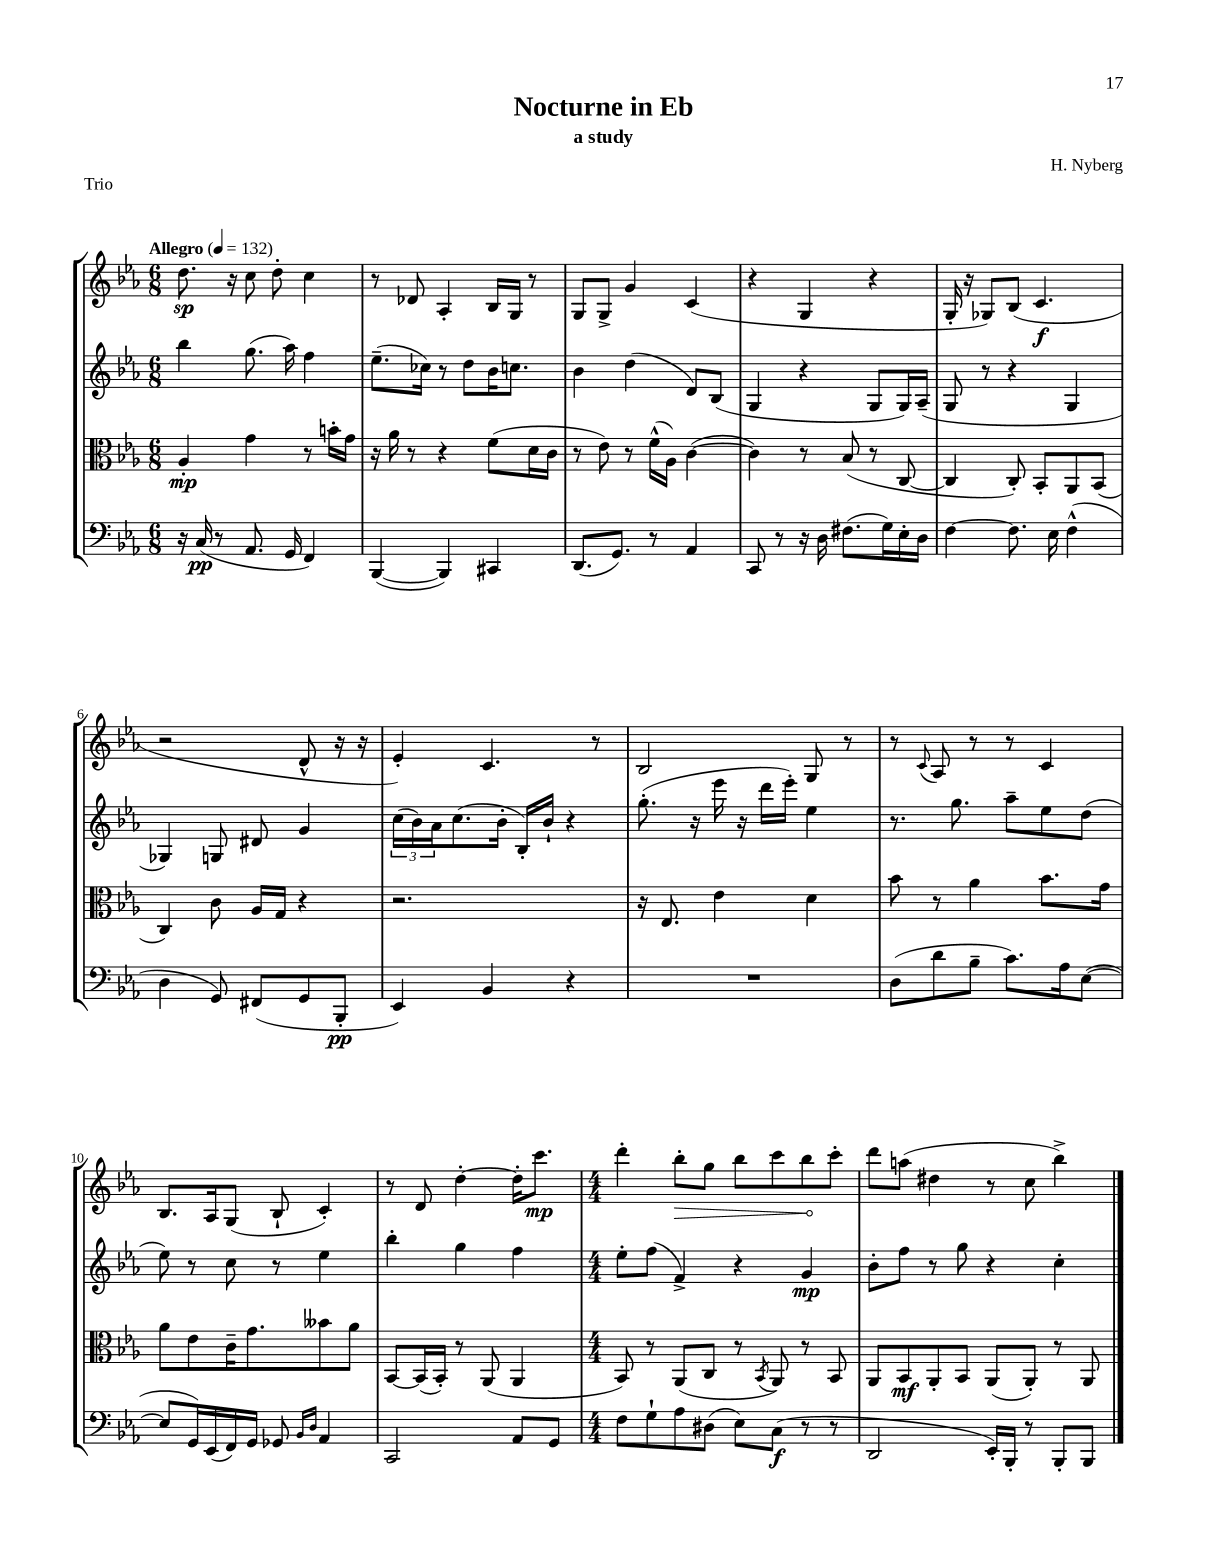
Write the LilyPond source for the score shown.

\header { title = "Nocturne in Eb" composer = "H. Nyberg" subtitle = "a study" piece = "Trio" }
<<
\new StaffGroup <<
\new Staff = "s0" {
    \clef treble \key ees \major \numericTimeSignature \time 6/8 \tempo "Allegro" 4 = 132
    d''8.\sp r16 c''8 d''8-. c''4 |
    r8 des'8 aes4-. bes16 g16 r8 |
    g8 g8-> g'4 c'4( |
    r4 g4 r4 |
    g16-. r16 ges8) bes8( c'4.\f |
    r2 d'8-^ r16 r16 |
    ees'4-.) c'4. r8 |
    bes2 g8 r8 |
    r8 \appoggiatura { c'8 } aes8 r8 r8 c'4 |
    bes8. aes16 g8( bes8-! c'4-.) |
    r8 d'8 d''4~-. d''16-. c'''8.\mp |
    \numericTimeSignature \time 4/4 d'''4-. \once \override Hairpin.circled-tip = ##t bes''8-.\> g''8 bes''8 c'''8 bes''8\! c'''8-. |
    d'''8 a''8( dis''4 r8 c''8 bes''4->) \bar "|." |
}
\new Staff = "s1" {
    \clef treble \key ees \major \numericTimeSignature \time 6/8
    bes''4 g''8.( aes''16) f''4 |
    ees''8.--( ces''16) r8 d''8 bes'16 c''8. |
    bes'4 d''4( d'8) bes8( |
    g4 r4 g8 g16) aes16--( |
    g8 r8 r4 g4 |
    ges4) g8 dis'8 g'4 |
    \tuplet 3/2 { c''16( bes'16) aes'16 } c''8.( bes'16-. bes16-.) bes'16-! r4 |
    g''8.-.( r16 ees'''16 r16 d'''16 ees'''16-.) ees''4 |
    r8. g''8. aes''8-- ees''8 d''8( |
    ees''8) r8 c''8 r8 ees''4 |
    bes''4-. g''4 f''4 |
    \numericTimeSignature \time 4/4 ees''8-. f''8( f'4->) r4 g'4\mp |
    bes'8-. f''8 r8 g''8 r4 c''4-. \bar "|." |
}
\new Staff = "s2" {
    \clef alto \key ees \major \numericTimeSignature \time 6/8
    aes4-.\mp g'4 r8 b'16-. g'16 |
    r16 aes'16 r8 r4 f'8( d'16 c'16 |
    r8 ees'8) r8 f'16-^( aes16) c'4~( |
    c'4) r8 bes8( r8 c8~ |
    c4 c8-.) bes,8-. aes,8 bes,8( |
    c4) c'8 aes16 g16 r4 |
    r2. |
    r16 ees8. ees'4 d'4 |
    bes'8 r8 aes'4 bes'8. g'16 |
    aes'8 ees'8 c'16-- g'8. beses'8 aes'8 |
    bes,8~ bes,16( bes,16-.) r8 aes,8( aes,4 |
    \numericTimeSignature \time 4/4 bes,8) r8 aes,8( c8 r8 \acciaccatura { bes,8 } aes,8) r8 bes,8 |
    aes,8 bes,8\mf aes,8-. bes,8 aes,8( aes,8-.) r8 aes,8 \bar "|." |
}
\new Staff = "s3" {
    \clef bass \key ees \major \numericTimeSignature \time 6/8
    r16 c16\pp( r8 aes,8. g,16 f,4) |
    bes,,4~( bes,,4) cis,4 |
    d,8.( g,8.) r8 aes,4 |
    c,8 r8 r16 d16 fis8.( g16) ees16-. d16 |
    f4~ f8. ees16 f4-^( |
    d4 g,8) fis,8( g,8 bes,,8-.\pp |
    ees,4) bes,4 r4 |
    R2. |
    d8( d'8 bes8-- c'8.) aes16 ees8~( |
    ees8 g,16) ees,16( f,16) g,16 ges,8 \grace { bes,16 d16 } aes,4 |
    c,2 aes,8 g,8 |
    \numericTimeSignature \time 4/4 f8 g8-! aes8 dis8( ees8) c8\f( r8 r8 |
    d,2 ees,16-.) bes,,16-. r8 bes,,8-. bes,,8 \bar "|." |
}
>>
>>
